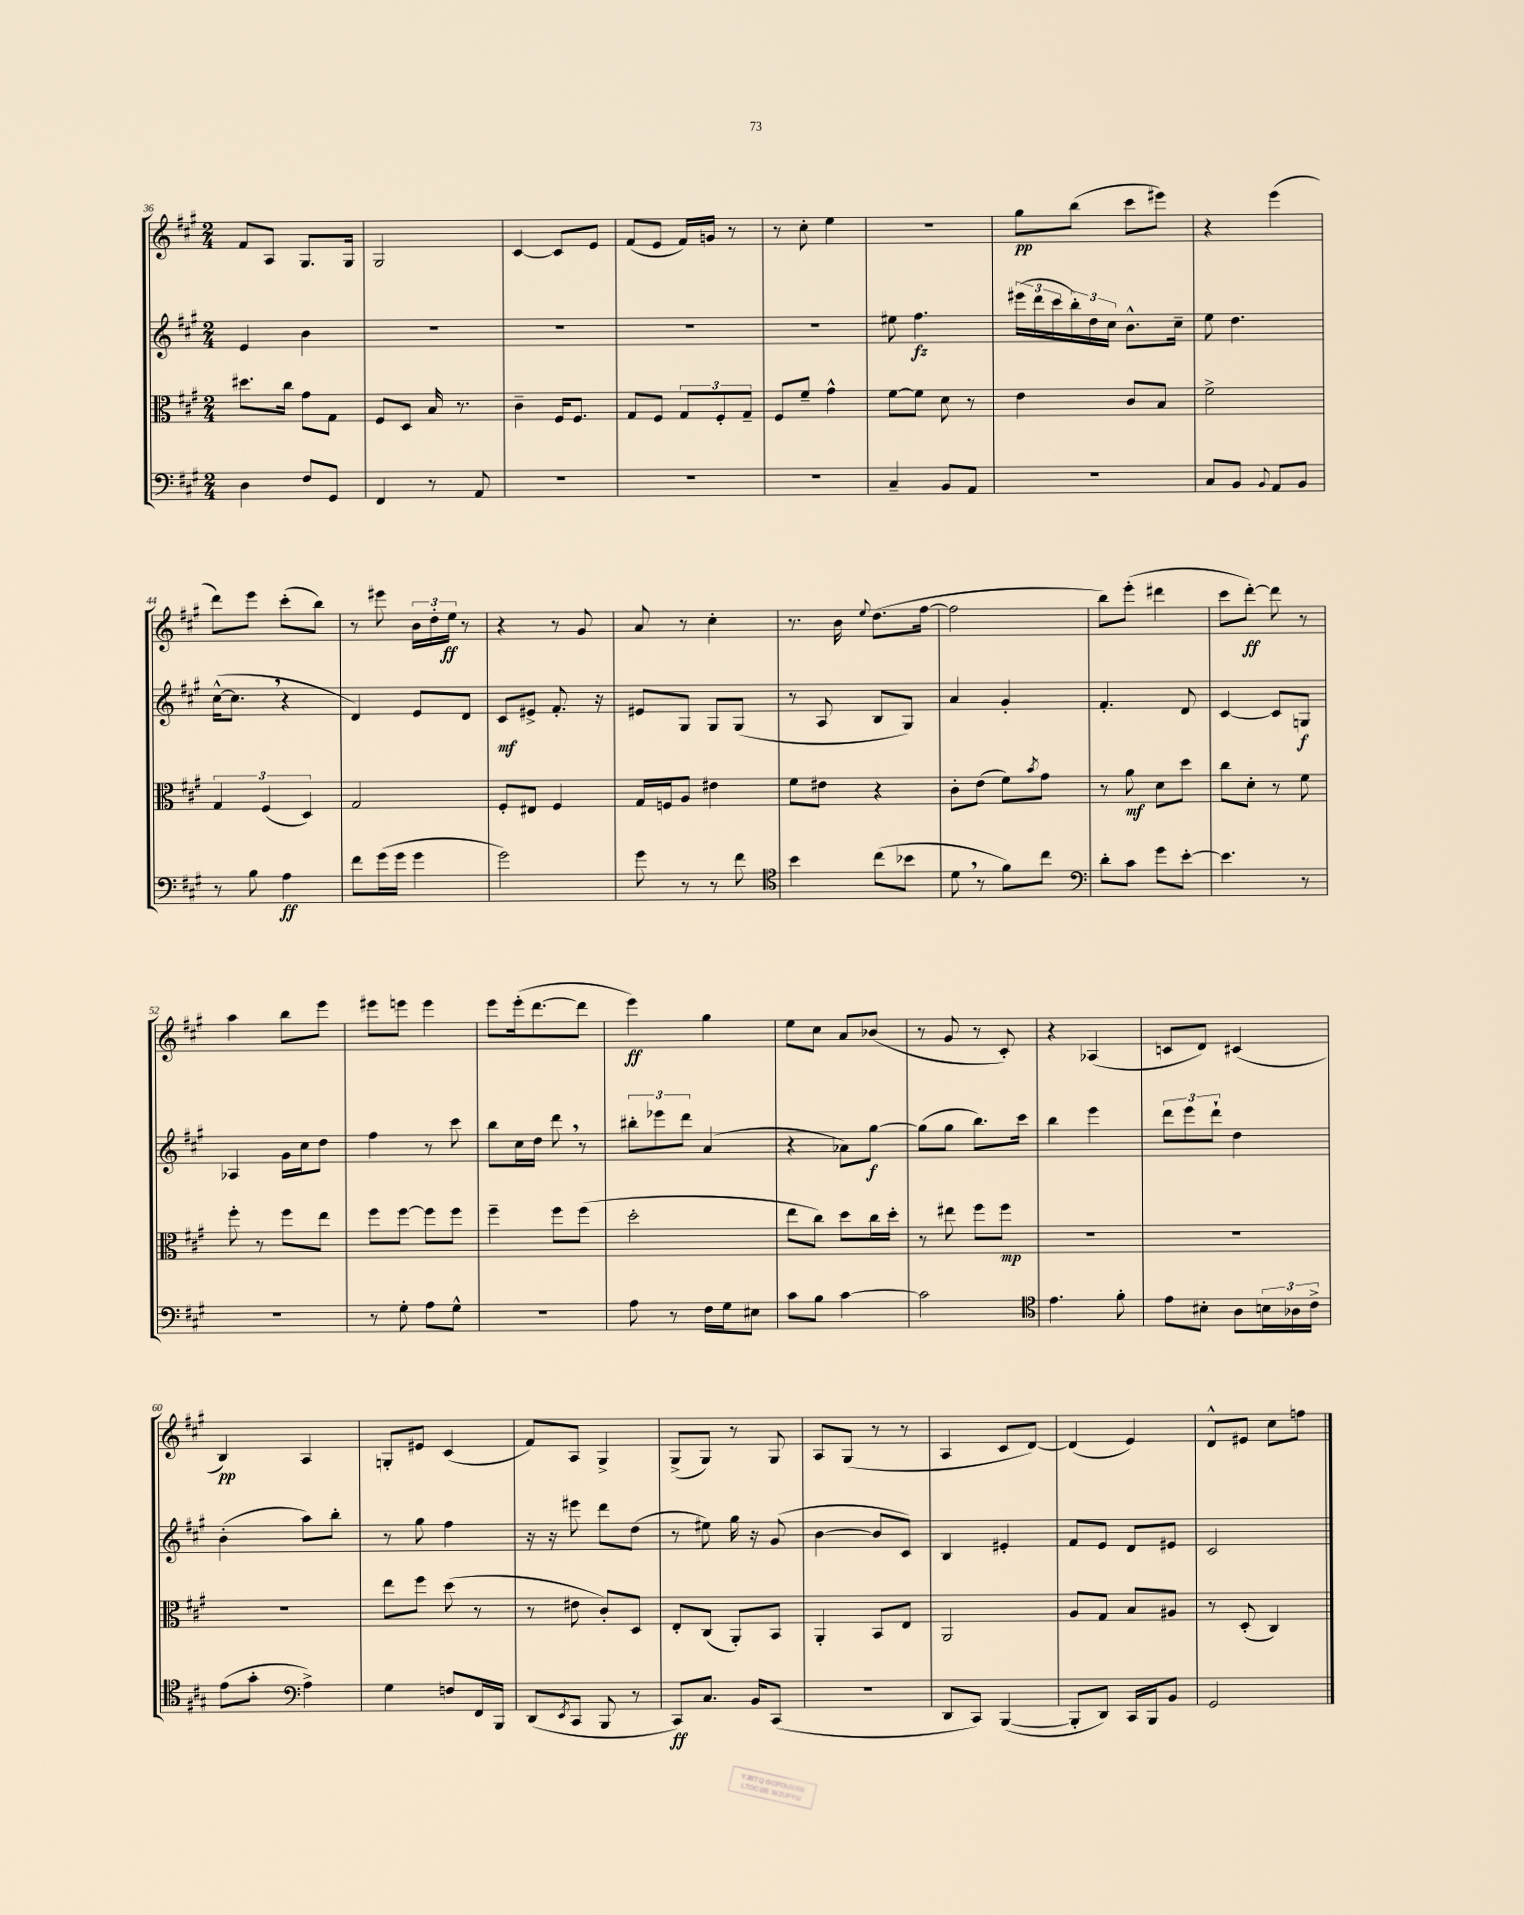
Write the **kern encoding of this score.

**kern	**kern	**kern	**kern
*staff4	*staff3	*staff2	*staff1
*clefF4	*clefC3	*clefG2	*clefG2
*k[f#c#g#]	*k[f#c#g#]	*k[f#c#g#]	*k[f#c#g#]
*M2/4	*M2/4	*M2/4	*M2/4
4D\	8.dd#\L	4e/	8f#/L
.	.	.	8A/J
.	16cc#\Jk	.	.
8F#/L	8g#\L	4b\	8.G#/L
8GG#/J	8G#\J	.	.
.	.	.	16G#/Jk
=	=	=	=
4FF#/	8F#/L	2r	2G#/
.	8D/J	.	.
8r	16B/	.	.
.	8.r	.	.
8AA/	.	.	.
=	=	=	=
2r	4c#~\	2r	[4c#/
.	16F#/LK	.	8c#/]L
.	8.F#/J	.	.
.	.	.	8e/J
=	=	=	=
2r	8G#/L	2r	(8f#/L
.	8F#/J	.	8e/J
.	12G#/L	.	16f#/LL)
.	.	.	16g/JJ
.	12F#'/	.	.
.	.	.	8r
.	12G#~/J	.	.
=	=	=	=
2r	8F#/L	2r	8r
.	8f#~/J	.	8cc#'\
.	4g#^^\	.	4ee\
=	=	=	=
4C#~/	[8f#\L	8ee#\	2r
.	8f#\]J	4.ff#\	.
8BB/L	8d\	.	.
8AA/J	8r	.	.
=	=	=	=
2r	4e\	(24eee#\LL	8gg#\L
.	.	24ddd\	.
.	.	24ccc#\	.
.	.	24bb'\)	(8bb\J
.	.	24dd\	.
.	.	24cc#\JJ	.
.	8c#/L	8.b^^\L	8ccc#\L
.	8B/J	.	8eee#\J)
.	.	16cc#~\Jk	.
=	=	=	=
8C#/L	2f#^\	8ee\	4r
8BB/J	.	4.dd\	.
8qqBB/	.	.	.
8AA/L	.	.	(4eee\
8BB/J	.	.	.
=	=	=	=
8r	6G#/	([16cc#^^\LK	8ddd\L)
.	.	8.cc#\]J	.
8B\	.	.	8eee\J
.	(6F#/	.	.
4A\	.	4r	(8ccc#'\L
.	6D/)	.	.
.	.	.	8bb\J)
=	=	=	=
8f#\L	2G#/	4d/)	8r
(16g#\L	.	.	8eee#\
16g#\JJ	.	.	.
4g#\	.	8e/L	24b\LL
.	.	.	24dd'\
.	.	.	24ee\JJ
.	.	8d/J	8r
=	=	=	=
2g#\)	8F#'/L	8c#/L	4r
.	8E#/J	8e#^/J	.
.	4F#/	8.f#'/	8r
.	.	.	8g#/
.	.	16r	.
=	=	=	=
8g#\	16G#/LL	8e#/L	8a/
.	16F/J	.	.
8r	8A/J	8G#/J	8r
8r	4e#\	8G#/L	4cc#'\
8f#\	.	(8G#/J	.
=	=	=	=
*clefC4	*	*	*
4b\	8f#\L	8r	8.r
.	8e#\J	8A/	.
.	.	.	16b\
.	.	.	8qqee/
(8cc#\L	4r	8B/L	(8.dd\L
8b-\J	.	8G#/J)	.
.	.	.	[16ff#\Jk
=	=	=	=
8d\	8c#'\L	4a/	2ff#\]
8r	(8e\J	.	.
8f#\L)	8f#\L)	4g#'/	.
.	8qb/	.	.
8cc#\J	8g#\J	.	.
=	=	=	=
*clefF4	*	*	*
8d'\L	8r	4.f#'/	8bb\L)
8c#\J	8a\	.	(8eee'\J
8g#\L	8d\L	.	4ddd#\
[8e'\J	8dd\J	8d/	.
=	=	=	=
4.e\]	8cc#\L	[4c#/	8ccc#\L
.	8d'\J	.	[8ddd'\J)
.	8r	8c#/]L	8ddd\]
8r	8f#\	8G/J	8r
=	=	=	=
2r	8ff#'\	4A-/	4aa\
.	8r	.	.
.	8ff#\L	16g#\LL	8bb\L
.	.	16cc#\J	.
.	8ee\J	8dd\J	8eee\J
=	=	=	=
8r	8ff#\L	4ff#\	8eee#\L
8G#'\	[8ff#\J	.	8eee\J
8A\L	8ff#\]L	8r	4eee\
8G#^^\J	8ff#\J	8ccc#\	.
=	=	=	=
2r	4ff#~\	8bb\L	8eee\L
.	.	16cc#\L	(16eee'\k
.	.	16dd\JJ	[8.ddd\
.	8ff#\L	8ddd\	.
.	(8ff#\J	8r	8ddd\]J
=	=	=	=
8A\	2dd'\	12bb#'\L	4eee\)
.	.	12eee-\	.
8r	.	.	.
.	.	12ddd\J	.
16F#\LL	.	(4a/	4gg#\
16G#\J	.	.	.
8E#\J	.	.	.
=	=	=	=
8c#\L	8ee\L	4r	8ee\L
8B\J	8cc#\J)	.	8cc#\J
[4c#\	8dd\L	8a-\L)	8a/L
.	16cc#\L	[8gg#\J	(8b-/J
.	16dd'\JJ	.	.
=	=	=	=
2c#\]	8r	(8gg#\]L	8r
.	8ee#\	8gg#\J	8g#/
.	8ff#\L	8.bb\L)	8r
.	8ff#\J	.	8c#'/)
.	.	16ccc#\Jk	.
=	=	=	=
*clefC4	*	*	*
4.e\	2r	4bb\	4r
.	.	4eee\	(4A-/
8f#'\	.	.	.
=	=	=	=
8e\L	2r	12ddd\L	8c/L
.	.	12eee\	.
8B#'\J	.	.	8d/J)
.	.	12ddd`\J	.
8A\L	.	4dd\	(4c#/
24B\L	.	.	.
24A-\	.	.	.
24c#^\JJ	.	.	.
=	=	=	=
(8e\L	2r	(4b'\	4B/)
8g#'\J	.	.	.
*clefF4	*	*	*
4A^\)	.	8aa\L)	4A/
.	.	8bb'\J	.
=	=	=	=
4G#\	8ee\L	8r	8G'/L
.	8ff#\J	8gg#\	8e#/J
8F/L	(8dd\	4ff#\	(4c#/
16FF#/L	8r	.	.
16BBB/JJ	.	.	.
=	=	=	=
(8DD/L	8r	16r	8f#/L)
.	.	16r	.
8qEE/	.	.	.
8CC#/J	8e#\	8eee#\	8A/J
8BBB/	8c#'/L)	8ddd\L	4G#^/
8r	8D/J	(8dd\J	.
=	=	=	=
8CC#/L)	8E'/L	8r	(8G#^/L
8.C#/J	(8C#/J	8ee#\)	8G#/J)
.	8AA'/L)	16gg#\	8r
16BB/LK	.	16r	.
(8CC#/J	8BB/J	(8g#/	8G#/
=	=	=	=
2r	4AA'/	[4b\	8A/L
.	.	.	(8G#/J
.	8BB/L	8b/]L	8r
.	8E/J	8c#/J)	8r
=	=	=	=
8DD/L	2AA/	4B/	4A/
8CC#/J)	.	.	.
([4BBB/	.	4e#'/	8c#/L
.	.	.	[8d/J)
=	=	=	=
8BBB'/]L	8A/L	8f#/L	(4d/]
8DD/J)	8G#/J	8e/J	.
16CC#/LL	8B/L	8d/L	4e/)
16BBB/J	.	.	.
8BB/J	8A#/J	8e#/J	.
=	=	=	=
2GG#/	8r	2c#/	8d^^/L
.	(8D'/	.	8e#/J
.	4C#/)	.	8cc#\L
.	.	.	8ff\J
==	==	==	==
*-	*-	*-	*-
